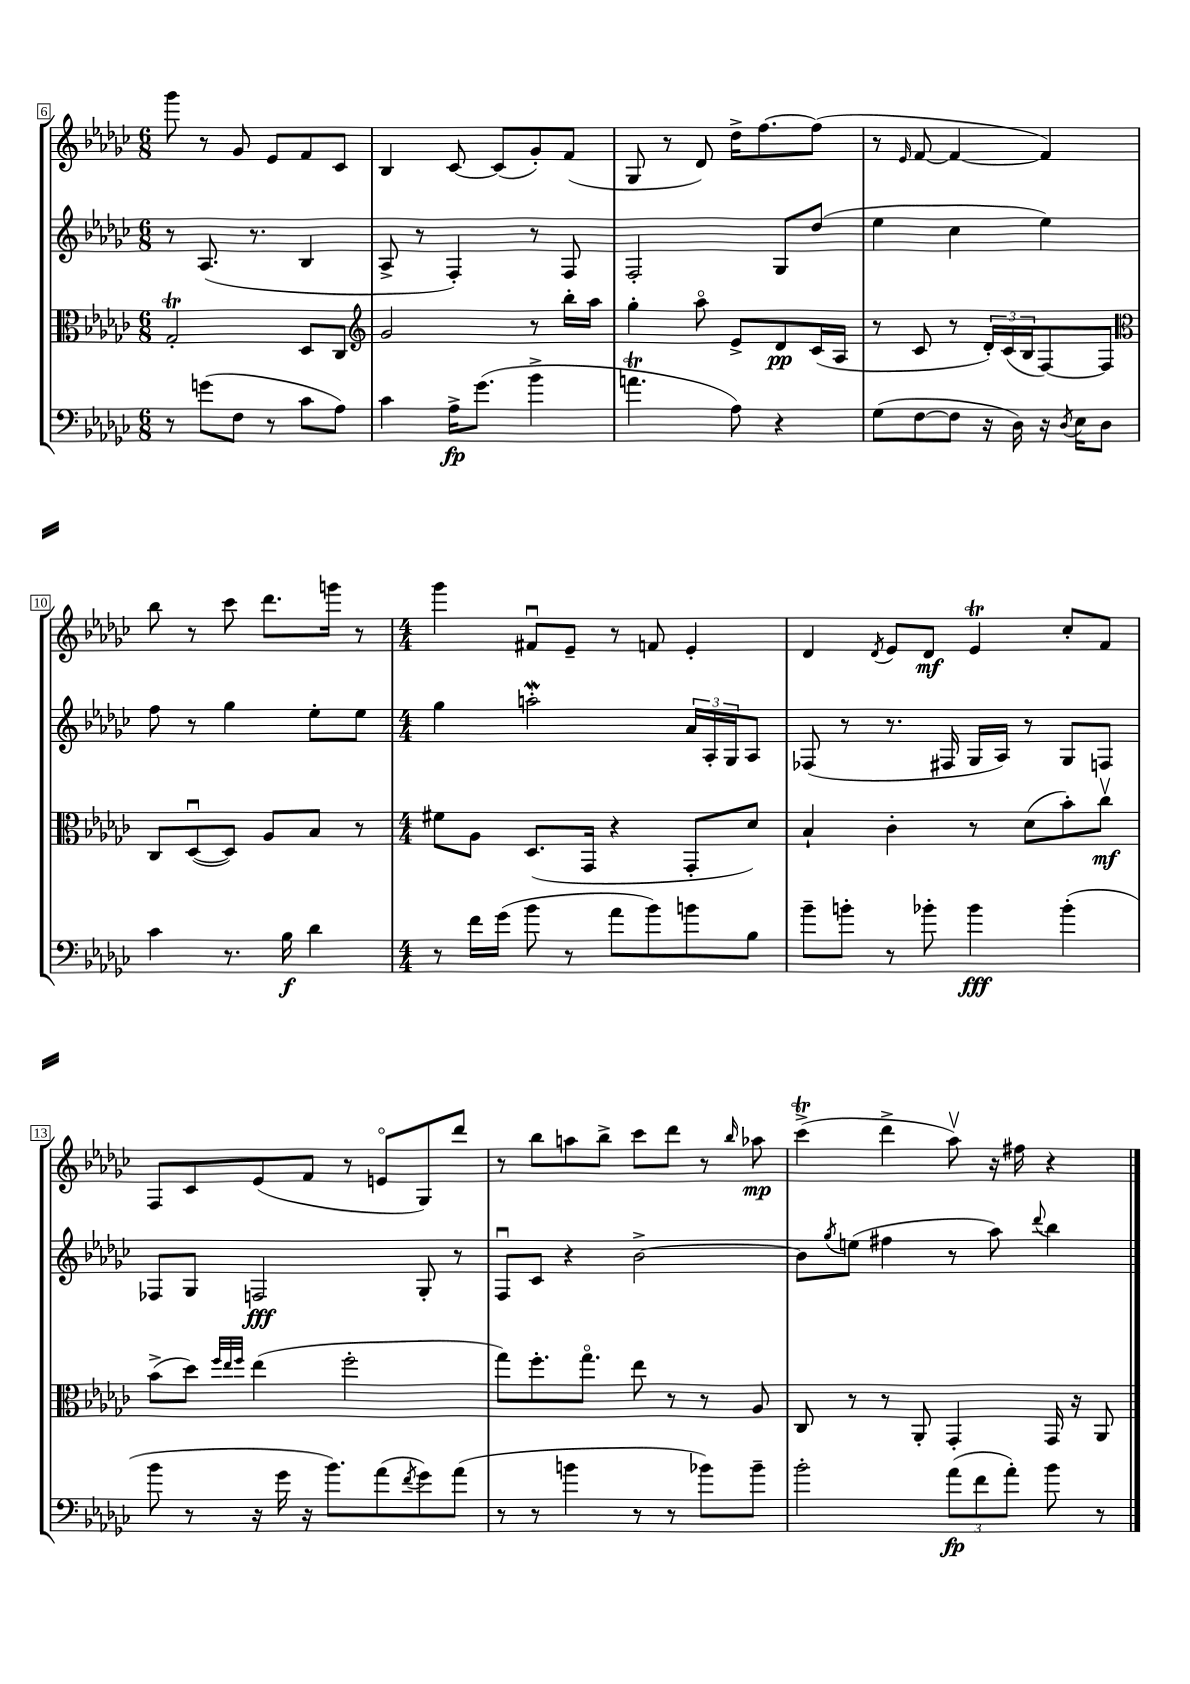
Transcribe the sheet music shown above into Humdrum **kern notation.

**kern	**kern	**kern	**kern
*staff4	*staff3	*staff2	*staff1
*clefF4	*clefC3	*clefG2	*clefG2
*k[b-e-a-d-g-c-]	*k[b-e-a-d-g-c-]	*k[b-e-a-d-g-c-]	*k[b-e-a-d-g-c-]
*M6/8	*M6/8	*M6/8	*M6/8
8r	2G-'	8r	8ggg-
(8g	.	(8.A-	8r
8F	.	.	8g-
.	.	8.r	.
8r	.	.	8e-
8c-	8D-	4B-	8f
8A-)	8C-	.	8c-
=	=	=	=
*	*clefG2	*	*
4c-	2g-	8A-^	4B-
.	.	8r	.
16A-^	.	4F')	[8c-
(8.g-	.	.	.
.	.	.	(8c-]
4b-^	8r	8r	8g-')
.	16bb-'	8F	(8f
.	16aa-	.	.
=	=	=	=
4.a	4gg-'	2F'	8G-
.	.	.	8r
.	8aa-o	.	8d-)
8A-)	8e-^	.	16dd-^
.	.	.	[8.ff
4r	8d-	8G-	.
.	(16c-	(8dd-	(8ff]
.	16A-	.	.
=	=	=	=
(8G-	8r	4ee-	8r
.	.	.	16qqe-
[8F	8c-	.	[8f
8F]	8r	4cc-	4f_
16r	24d-')	.	.
.	(24c-	.	.
16D-)	.	.	.
.	24B-	.	.
16r	[8F)	4ee-)	4f])
8qD-	.	.	.
16E-	.	.	.
8D-	8F]	.	.
=	=	=	=
*	*clefC3	*	*
4c-	8C-	8ff	8bb-
.	([8D-u	8r	8r
8.r	8D-])	4gg-	8ccc-
.	8A-	.	8.ddd-
16B-	.	.	.
4d-	8B-	8ee-'	.
.	.	.	16ggg
.	8r	8ee-	8r
=	=	=	=
*M4/4	*M4/4	*M4/4	*M4/4
8r	8f#	4gg-	4ggg-
16f	8A-	.	.
(16g-	.	.	.
8b-	(8.D-	2aa'	8f#u
8r	.	.	8e-~
.	16GG-	.	.
8a-	4r	.	8r
8b-)	.	.	8f
8b	8GG-'	24a-	4e-'
.	.	24A-'	.
.	.	24G-	.
8B-	8d-)	8A-	.
=	=	=	=
8b-~	4B-`	(8F-	4d-
8b'	.	8r	.
.	.	.	8qd-
8r	4c-'	8.r	8e-
8b-'	.	.	8d-
.	.	16F#	.
4b-	8r	16G-	4e-
.	.	16A-)	.
.	(8d-	8r	.
(4b-'	8b-')	8G-	8cc-'
.	8cc-v	8F	8f
=	=	=	=
8b-	(8b-^	8F-	8F
8r	8dd-)	8G-	8c-
.	32qqff	.	.
.	32qqee-	.	.
.	32qqff	.	.
16r	(4ee-	2F	(8e-
16g-	.	.	.
16r	.	.	8f
8.b-)	.	.	.
.	2ff'	.	8r
(8a-	.	.	8eo
8qf	.	.	.
8g-)	.	8G-'	8G-)
(8a-	.	8r	8ddd-
=	=	=	=
8r	8gg-)	8Fu	8r
8r	8.ff'	8c-	8bb-
4b	.	4r	8aa
.	8.gg-o	.	.
.	.	.	8bb-^
8r	8ee-	[2b-^	8ccc-
8r	8r	.	8ddd-
8b-)	8r	.	8r
.	.	.	16qqbb-
8b-~	8A-	.	8aa-
=	=	=	=
2b-'	8C-	8b-]	(4ccc-^
.	.	8qgg-	.
.	8r	(8ee	.
.	8r	4ff#	4ddd-^
.	8AA-'	.	.
(12a-	4GG-'	8r	8aa-v)
12f	.	.	.
.	.	8aa-)	16r
12a-')	.	.	.
.	.	.	16ff#
.	.	8qqddd-	.
8b-	16GG-	4bb-	4r
.	16r	.	.
8r	8AA-	.	.
==	==	==	==
*-	*-	*-	*-
